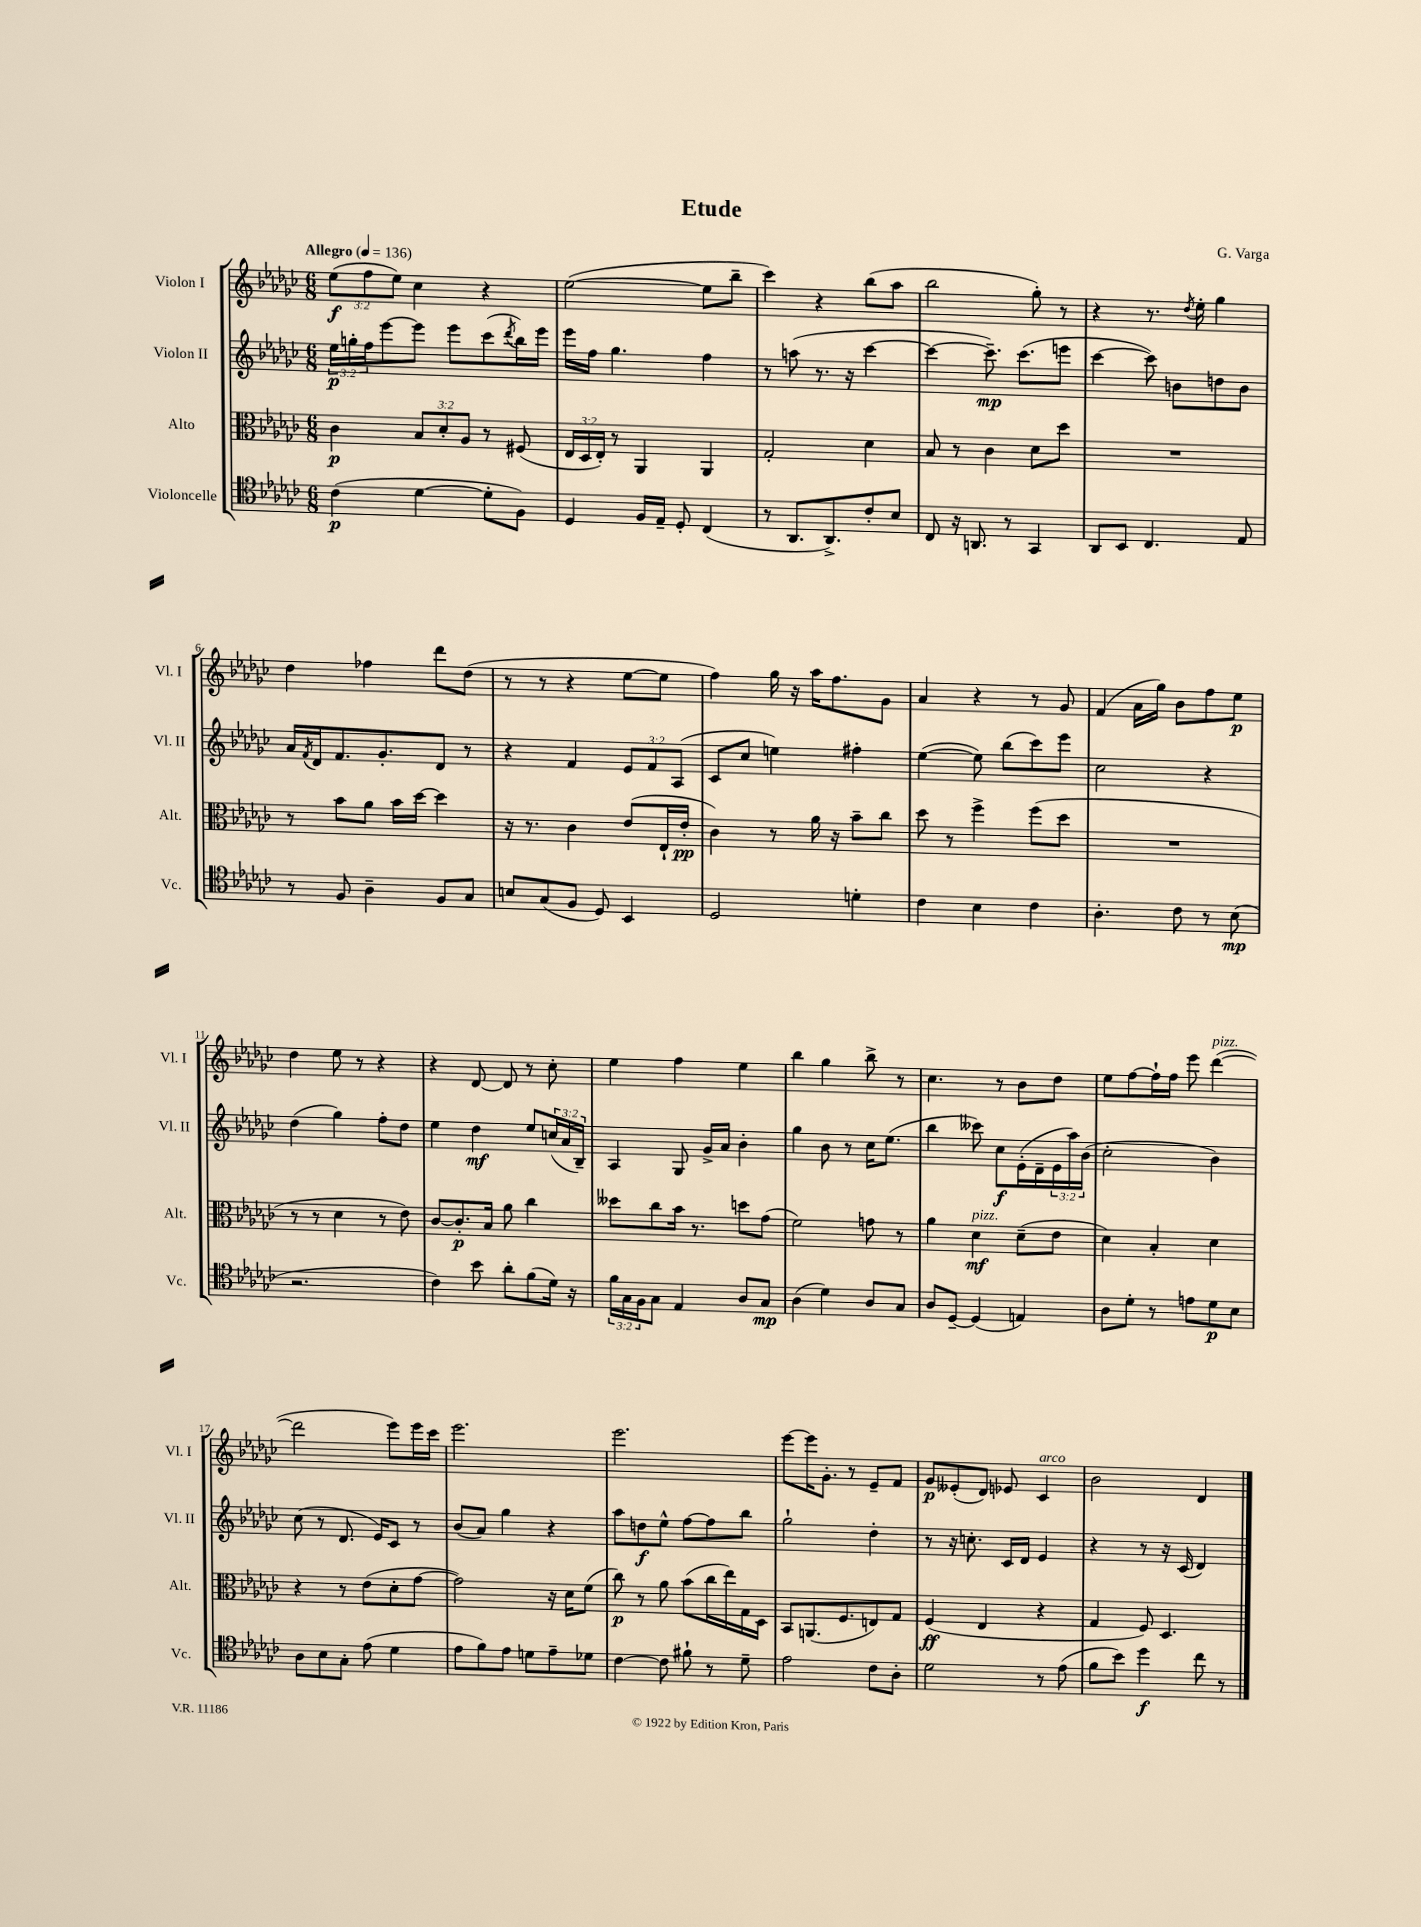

**kern	**kern	**kern	**kern
*staff4	*staff3	*staff2	*staff1
*clefC4	*clefC3	*clefG2	*clefG2
*k[b-e-a-d-g-c-]	*k[b-e-a-d-g-c-]	*k[b-e-a-d-g-c-]	*k[b-e-a-d-g-c-]
*M6/8	*M6/8	*M6/8	*M6/8
*MM136	*MM136	*MM136	*MM136
(4c-	4c-	24ee-	(12ee-
.	.	24gg'	.
.	.	24ff	12ff
.	.	[8eee-	.
.	.	.	12ee-)
[4d-	12B-	8eee-]	4cc-
.	12d-'	.	.
.	.	8eee-	.
.	12A-	.	.
8d-']	8r	(8ccc-	4r
.	.	8qddd-	.
8F)	(8F#	16bb-)	.
.	.	16eee-	.
=	=	=	=
4D-	24E-	16eee-	([2ee-
.	24D-	.	.
.	.	16ff	.
.	24E-')	.	.
.	8r	4.gg-	.
16F	4AA-	.	.
16E-~	.	.	.
8D-'	.	.	.
(4C-	4AA-	4ff	8ee-]
.	.	.	8bb-~
=	=	=	=
8r	2G-'	8r	4ccc-)
8.AA-	.	(8aa	.
.	.	8.r	4r
8.AA-^)	.	.	.
.	.	16r	.
8c-'	4d-	[4ccc-	(8bb-
8B-	.	.	8aa-
=	=	=	=
8C-	8B-	4ccc-_	2bb-
16r	8r	.	.
8.AA	.	.	.
.	4c-	8.ccc-~])	.
8r	.	.	.
.	.	(8.ccc-	.
4GG-	8d-	.	8gg-')
.	8dd-	8eee	8r
=	=	=	=
8AA-	2.r	[4ccc-	4r
8BB-	.	.	.
4.C-	.	8ccc-])	8.r
.	.	8b	.
.	.	.	8qdd-
.	.	.	16ee-'
.	.	8dd	4gg-
8E-	.	8b	.
=	=	=	=
8r	8r	16a-	4dd-
.	.	8qf	.
.	.	16d-	.
8F	8b-	8.f	.
4A-~	8a-	.	4ff-
.	.	8.g-'	.
.	16b-	.	.
.	[16dd-	.	.
8F	4dd-]	8d-	8ddd-
8G-	.	8r	(8dd-
=	=	=	=
8B	16r	4r	8r
.	8.r	.	.
(8G-	.	.	8r
8F	4c-	4f	4r
8D-)	.	.	.
4BB-	(8e-	12e-	[8ee-
.	.	12f	.
.	16E-`	.	8ee-]
.	.	(12A-	.
.	16e-'	.	.
=	=	=	=
2D-	4c-)	8c-	4ff)
.	.	8cc-	.
.	8r	4ee)	16gg-
.	.	.	16r
.	16a-	.	16aa-
.	16r	.	8.ff
4d'	8b-~	4ff#'	.
.	8cc-	.	8g-
=	=	=	=
4c-	8dd-	([4ee-	4a-
.	8r	.	.
4B-	4ff^	8ee-])	4r
.	.	(8bb-	.
4c-	(8ff	8ccc-)	8r
.	8dd-	8eee-	8g-
=	=	=	=
4.A-'	2.r	2cc-	(4f
.	.	.	16a-
.	.	.	16gg-)
8c-	.	.	8b-
8r	.	4r	8ff
(8B-	.	.	8ee-
=	=	=	=
2.r	8r	(4dd-	4dd-
.	8r	.	.
.	4d-	4gg-)	8ee-
.	.	.	8r
.	8r	8ff'	4r
.	8e-)	8dd-	.
=	=	=	=
4c-)	[8c-	4ee-	4r
.	8.c-']	.	.
8b-	.	4dd-	[8d-
.	16B-	.	.
8a-'	8a-	.	8d-]
(8f	4cc-	8ee-	8r
16d-)	.	(24cc	8cc-'
.	.	24a-	.
16r	.	.	.
.	.	24B-~)	.
=	=	=	=
24f	8dd--	4A-	4ee-
24G-	.	.	.
24F	.	.	.
8G-	8cc-	.	.
4E-	16b-	8G-	4ff
.	8.r	.	.
.	.	16g-^	.
.	.	16a-	.
8A-	8dd	4b-'	4ee-
8G-	(8g-	.	.
=	=	=	=
(4A-	2f)	4gg-	4bb-
4d-)	.	8b-	4gg-
.	.	8r	.
8A-	8g	16cc-	8bb-^
.	.	(8.ee-	.
8G-	8r	.	8r
=	=	=	=
8A-	4a-	4bb-	4.cc-
[8D-~	.	.	.
(4D-]	4d-	8ccc--)	.
.	.	8cc-	8r
4E)	(8d-~	(16e-'	8b-
.	.	16d-~	.
.	8e-	24e-	8dd-
.	.	24aa-)	.
.	.	(24b-	.
=	=	=	=
8A-	4d-)	2cc-'	8ee-
8d-'	.	.	[8ff
8r	4B-'	.	16ff`]
.	.	.	16ff
8e	.	.	8eee-
8d-	4d-	4b-)	([4ddd-
8B-	.	.	.
=	=	=	=
8A-	4r	(8cc-	2ddd-]
8B-	.	8r	.
8G-'	8r	8.d-	.
(8e-	(8e-	.	.
.	.	16e-)	.
4d-	8d-'	8c-	8eee-)
.	[8g-	8r	16eee-
.	.	.	16ccc-
=	=	=	=
8e-	2g-])	(8b-	2.eee-
8f)	.	8a-)	.
8e-	.	4gg-	.
8d	.	.	.
8e-~	16r	4r	.
.	16d-	.	.
8d-	(8f	.	.
=	=	=	=
[4c-	8cc-)	8aa-	2.eee-
.	8r	8dd	.
8c-]	8a-	8ee-^^	.
8f#`	(8b-	[8ff	.
8r	16cc-	8ff]	.
.	16ee-)	.	.
8d-~	16G-	8bb-	.
.	16D-	.	.
=	=	=	=
2e-	8BB-	2gg-`	[8eee-
.	(8.AA	.	16eee-]
.	.	.	8.g-'
.	8.F	.	.
.	.	.	8r
8c-	8E)	4dd-'	8e-~
8A-'	8G-	.	8f
=	=	=	=
2d-	(4F	8r	8g-
.	.	16r	(8e--'
.	.	8.cc'	.
.	4E-	.	8d-)
.	.	16c-	8e-
.	.	16d-	.
8r	4r	4e-	4c-
(8e-	.	.	.
=	=	=	=
8f	4G-	4r	2b-
8b-)	.	.	.
4dd-	8F)	8r	.
.	4.D-	16r	.
.	.	(16c-	.
8cc-	.	4d-)	4d-
8r	.	.	.
==	==	==	==
*-	*-	*-	*-
